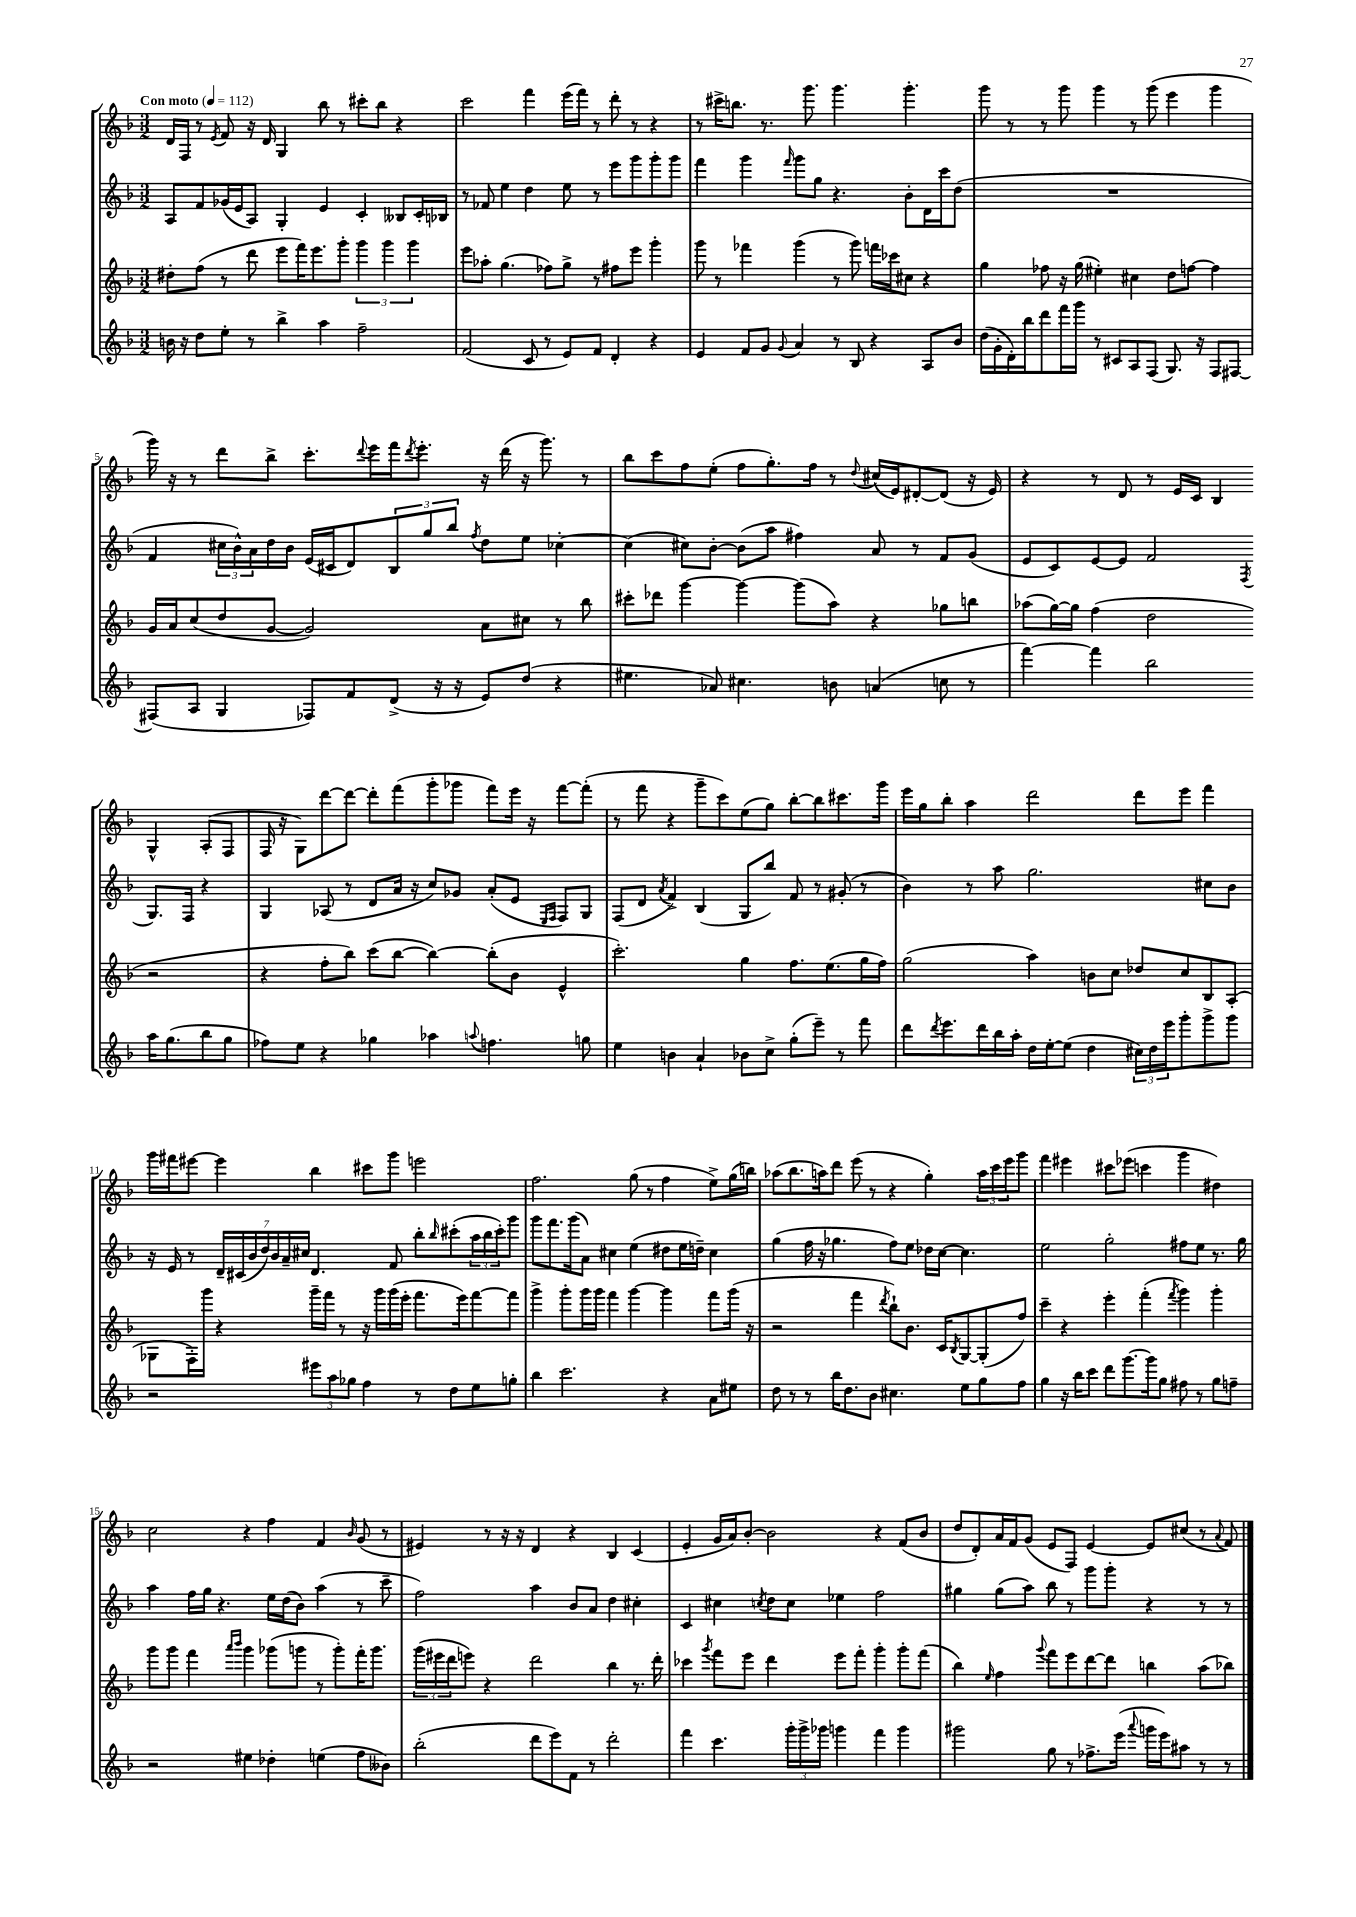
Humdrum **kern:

**kern	**kern	**kern	**kern
*staff4	*staff3	*staff2	*staff1
*clefG2	*clefG2	*clefG2	*clefG2
*k[b-]	*k[b-]	*k[b-]	*k[b-]
*M3/2	*M3/2	*M3/2	*M3/2
*MM112	*MM112	*MM112	*MM112
16b	8dd#'	8A	16d
16r	.	.	16F
8dd	(8ff	8f	8r
.	.	.	8qe
8ee'	8r	(16g-	8f
.	.	16e	.
8r	8ddd	8A)	16r
.	.	.	16d
4bb-^	8eee	4G'	4G
.	16fff)	.	.
.	8.eee	.	.
4aa	.	4e	8bb-
.	8ggg'	.	8r
2ff~	6ggg	4c'	8ccc#'
.	.	.	8bb-
.	6ggg	.	.
.	.	8B--	4r
.	6ggg	.	.
.	.	16c'	.
.	.	16B-	.
=	=	=	=
(2f	8eee	8r	2ccc
.	8aa-'	8f-	.
.	(4.gg	4ee	.
8c	.	4dd	4fff
8r	8ff-)	.	.
8e)	8gg^	8ee	(16eee
.	.	.	16fff)
8f	8r	8r	8r
4d'	8ff#	8eee	8ddd'
.	8eee	8ggg	8r
4r	4ggg'	8ggg'	4r
.	.	8ggg	.
=	=	=	=
4e	8ggg	4fff	8r
.	8r	.	16ccc#^
.	.	.	8.bb
8f	4fff-	4ggg	.
8g	.	.	8.r
8qqg	.	16qqfff	.
4a	(4ggg	8ggg	.
.	.	.	8.ggg
.	.	8gg	.
8r	8r	4.r	4.ggg
8B-	8ggg)	.	.
4r	16fff	.	.
.	16ccc-	.	.
.	8cc#	8b-'	4.ggg'
8A	4r	16d	.
.	.	16ccc	.
8b-	.	(8dd	.
=	=	=	=
(16dd	4gg	1.r	8ggg
16g'	.	.	.
16d')	.	.	8r
16bb-	.	.	.
8ddd	8ff-	.	8r
16fff	16r	.	8ggg
16ggg	(16gg	.	.
8r	4ee#')	.	4ggg
8c#	.	.	.
8A	4cc#	.	8r
(8F	.	.	(8ggg
8.G)	8dd	.	4eee
.	[8ff	.	.
16r	.	.	.
8F	4ff]	.	4ggg
[8F#	.	.	.
=	=	=	=
(8F#]	16g	4f	16ggg)
.	16a	.	16r
8A	(8cc	.	8r
4G	8dd	24cc#	8ddd
.	.	24b-^^)	.
.	.	24a	.
.	[8g	16dd	8bb-^
.	.	16b-	.
8F-)	2g])	(16e	8.ccc'
.	.	16c#	.
8f	.	8d)	.
.	.	.	8qqddd
.	.	.	16eee
(8d^	.	12B-	16fff
.	.	.	8qddd
.	.	.	8.eee'
.	.	12gg	.
16r	.	.	.
.	.	12bb-	.
16r	.	.	.
.	.	8qff	.
8e)	8a	8dd	16r
.	.	.	(16ddd
(8dd	8cc#	8ee	16r
.	.	.	8.ggg)
4r	8r	[4cc-'	.
.	8bb-	.	8r
=	=	=	=
4.ee#	8ccc#'	(4cc-]	8bb-
.	8ddd-	.	8ccc
.	[4ggg	8cc#)	8ff
8a-)	.	[8b-'	(8ee'
4.cc#	4ggg_	(8b-]	8ff
.	.	8aa	8.gg')
.	(8ggg]	4ff#)	.
.	.	.	16ff
8b	8aa)	.	8r
.	.	.	8qqdd
(4a	4r	8a	(16cc#
.	.	.	16e)
.	.	8r	[8d#'
8cc	8gg-	8f	(8d#]
8r	8bb	(8g	16r
.	.	.	16e)
=	=	=	=
[4fff)	(8aa-	8e	4r
.	[16gg)	8c)	.
.	16gg]	.	.
4fff]	(4ff	[8e	8r
.	.	8e]	8d
2bb-	2dd	2f	8r
.	.	.	16e
.	.	.	16c
.	.	.	4B-
.	.	8qF	.
16aa	2r	8.G	4G^^
(8.gg	.	.	.
.	.	16F	.
8bb-	.	4r	(8A'
8gg	.	.	8F
=	=	=	=
8ff-)	4r	4G	16F
.	.	.	16r
8ee	.	.	8G)
4r	8ff'	(8A-	[8ddd
.	8bb-)	8r	8ddd_
4gg-	(8ccc	8d	8ddd']
.	[8bb-	16a	(8fff
.	.	16r	.
4aa-	4bb-_)	8cc)	8ggg'
.	.	8g-	8ggg-
8qqaa	.	.	.
4.ff	(8bb-']	(8a'	8fff)
.	8b-	8e	16eee
.	.	.	16r
.	.	16qqE	.
.	.	16qqF	.
.	4e^^	8F)	[8fff
8gg	.	8G	(8fff']
=	=	=	=
4ee	2.ccc')	(8F	8r
.	.	8d	8fff
.	.	8qa	.
4b	.	4f^)	4r
4a`	.	(4B-	8ggg~
.	.	.	8ccc)
8b-	4gg	8G	(8ee
8cc^	.	8bb-)	8gg)
(8gg'	8.ff	8f	[8bb-'
8eee~)	.	8r	8bb-]
.	(8.ee	.	.
8r	.	(8g#'	8.ccc#
8fff	16gg	8r	.
.	16ff)	.	16ggg
=	=	=	=
8ddd	(2gg	4b-)	16eee
.	.	.	16gg
8qddd	.	.	.
8.eee	.	.	8bb-'
.	.	8r	4aa
16ddd	.	.	.
16bb-	.	8aa	.
16aa'	.	.	.
16dd	4aa)	2.gg	2ddd
[16ee'	.	.	.
(8ee]	.	.	.
4dd	8b	.	.
.	8cc	.	.
24cc#)	8dd-	.	8ddd
24dd	.	.	.
24eee	.	.	.
8ggg'	8cc	.	8eee
8ggg^	8B-	8cc#	4fff
8ggg	(8A'	8b-	.
=	=	=	=
2r	8G-	16r	16ggg
.	.	16e	16fff#
.	16F')	8r	[8eee#
.	16ggg	.	.
.	4r	28d~	4eee#]
.	.	(28c#	.
.	.	28b-	.
.	.	28dd)	.
.	.	28b-	.
.	.	28a~	.
.	.	28cc#	.
12eee#	16ggg~	4.d	4bb-
.	16fff	.	.
12aa	.	.	.
.	8r	.	.
12gg-	.	.	.
4ff	16r	.	8ccc#
.	16ggg	.	.
.	(16ggg	8f	8ggg
.	16eee'	.	.
8r	8.fff	8bb-'	2eee
.	.	16qqbb-	.
8dd	.	(8ccc#'	.
.	16eee)	.	.
8ee	[8fff	24aa	.
.	.	24bb-	.
.	.	24ccc#')	.
8gg'	8fff]	8ggg	.
=	=	=	=
4bb-	4ggg^	8ggg	2.ff
.	.	8.fff	.
2.ccc	8ggg'	.	.
.	.	(16ggg	.
.	16ggg	8a)	.
.	16ggg	.	.
.	4fff	4cc#	.
.	[4ggg	(4ee	(8gg
.	.	.	8r
4r	4ggg]	8dd#	4ff
.	.	16ee	.
.	.	16dd~)	.
8a	8fff	4cc#	8ee^)
8ee#	(16ggg	.	(16gg
.	16r	.	16bb)
=	=	=	=
8dd	2r	(4gg	(8aa-
8r	.	.	8.bb-
8r	.	16ff	.
.	.	16r	16aa)
16bb-	.	4.gg-	8ddd
8.dd	.	.	.
.	4fff	.	(8eee
8b-	.	.	8r
.	8qddd	.	.
4.cc#	8bb-`)	8ff)	4r
.	8.b-	8ee	.
.	.	16dd-	4gg')
.	16c	[16cc	.
.	8qB-	.	.
8ee	[8G	4.cc]	.
8gg	(8G']	.	24aa
.	.	.	24ccc
.	.	.	24eee
8ff	8ff)	.	8ggg
=	=	=	=
4gg	4ccc~	2ee	4fff
16r	4r	.	4eee#
16bb-	.	.	.
8ccc	.	.	.
8ddd	4eee'	2gg'	8ccc#
[8.ggg	.	.	(8eee-
.	(4fff'	.	4ccc
16ggg]	.	.	.
8gg	.	.	.
.	8qfff	.	.
8ff#	4ggg)	8ff#	4ggg
8r	.	8ee	.
8gg	4ggg'	8.r	4dd#)
8ff~	.	.	.
.	.	16gg	.
=	=	=	=
2r	8ggg	4aa	2cc
.	8ggg	.	.
.	4fff	16ff	.
.	.	16gg	.
.	.	4.r	.
.	16qqaaa	.	.
.	16qqbbb-	.	.
4ee#	4ggg	.	4r
4dd-'	(8ggg-	16ee	4ff
.	.	(16dd	.
.	8ggg	8b-)	.
(4ee	8r	(4aa	4f
.	8ggg')	.	.
.	.	.	16qqb-
8ff	16fff'	8r	(8g
.	8.ggg	.	.
8b--)	.	8ccc~	8r
=	=	=	=
(2bb-'	(24ggg	2ff)	4e#)
.	24eee#	.	.
.	24ddd	.	.
.	8eee)	.	.
.	4r	.	8r
.	.	.	16r
.	.	.	16r
8ddd	2ddd	4aa	4d
8eee)	.	.	.
8f	.	8b-	4r
8r	.	8a	.
2ddd'	4bb-	4dd	4B-
.	8.r	4cc#'	(4c
.	16ddd'	.	.
=	=	=	=
4fff	4ccc-	4c	4e'
.	8qggg	.	.
4.ccc	8fff	4cc#	16g
.	.	.	16a)
.	8eee	.	[8b-'
.	.	8qcc	.
.	4ddd	8dd	2b-]
24ggg'	.	8cc	.
24ggg^	.	.	.
24ggg-	.	.	.
4ggg	8eee	4ee-	.
.	8fff'	.	.
4fff	4ggg'	2ff	4r
4ggg	8ggg'	.	(8f
.	(8fff	.	8b-
=	=	=	=
2ggg#	4bb-)	4gg#	8dd
.	.	.	8d')
.	16qqee	.	.
.	4ff	(8gg#	16a
.	.	.	16f
.	.	8aa)	(8g
.	8qqggg	.	.
8gg	8fff	8bb-	8e
8r	8eee	8r	8F)
8.ff-^	[8ddd	8ggg	[4e
.	8ddd]	8ggg'	.
(16eee	.	.	.
8qqaaa	.	.	.
16ggg	4bb	4r	8e]
16eee)	.	.	.
8aa#	.	.	(8cc#
8r	(8aa	8r	8r
.	.	.	8qqa
8r	8bb-)	8r	8f)
==	==	==	==
*-	*-	*-	*-
